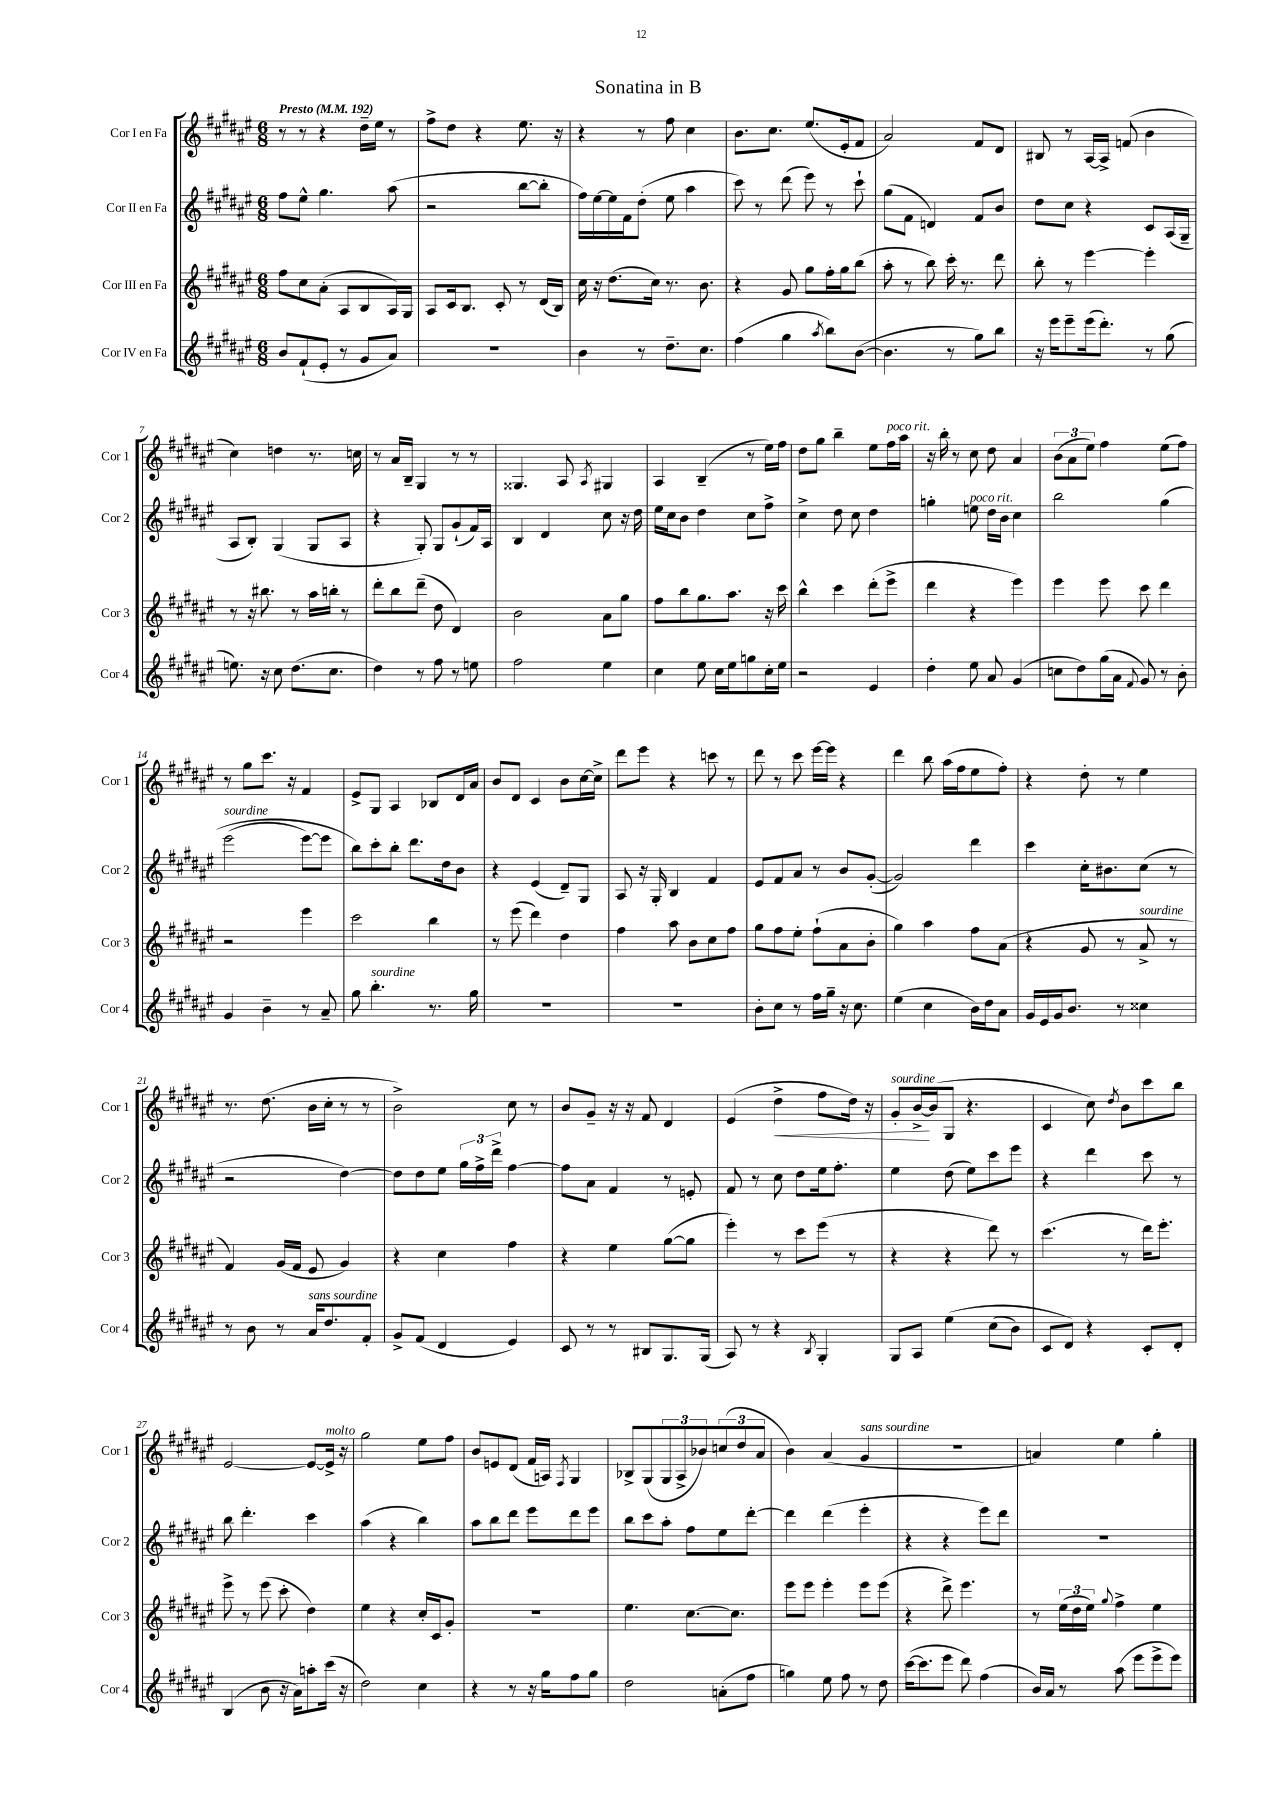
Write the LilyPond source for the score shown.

\header { title = "Sonatina in B" }
<<
\new StaffGroup <<
\new Staff = "s0" \with { instrumentName = "Cor I en Fa" shortInstrumentName = "Cor 1" } {
    \clef treble \key fis \major \numericTimeSignature \time 6/8 \tempo "Presto" 4 = 192
    r8 r8 r4 dis''16-- eis''16 r8 |
    fis''8-> dis''8 r4 eis''8. r16 |
    r4 r8 fis''8 cis''4 |
    b'8. cis''8. eis''8.( eis'16-. fis'8 |
    ais'2) fis'8 dis'8 |
    bis8 r8 ais16~ ais16-> f'8( b'4 |
    cis''4) d''4 r8. c''16 |
    r8 ais'16 b16-- gis4 r8 r8 |
    gisis4. ais8 \acciaccatura { ais8 } gis4 |
    ais4 b4--( r8 eis''16) fis''16 |
    dis''8 gis''8 b''4-- eis''8 fis''16^\markup { \italic "poco rit." } ais''16 |
    r16 b''16-. r8 cis''8 dis''8 ais'4 |
    \tuplet 3/2 { b'8( ais'8 eis''8) } fis''4 eis''8( fis''8) |
    r8 gis''8 cis'''8. r16 fis'4 |
    eis'8-> gis8 ais4 bes8 dis'16 ais'16 |
    b'8 dis'8 cis'4 b'8 cis''16~ cis''16-> |
    dis'''8 eis'''8 r4 c'''8 r8 |
    dis'''8 r8 cis'''8 eis'''16~ eis'''16 r4 |
    dis'''4 b''8 ais''16( fis''16 eis''8 fis''8-.) |
    r4 dis''8-. r8 eis''4 |
    r8. dis''8.( b'16 cis''16-. r8 r8 |
    b'2->) cis''8 r8 |
    b'8 gis'8-- r16 r16 fis'8 dis'4 |
    eis'4( dis''4->\< fis''8 dis''16) r16 |
    gis'8-.^\markup { \italic "sourdine" } b'16~->\! b'16( gis8 r4. |
    cis'4 cis''8) \acciaccatura { dis''8 } b'8 cis'''8 b''8 |
    eis'2~ eis'8~ eis'16->^\markup { \italic "molto" } r16 |
    gis''2 eis''8 fis''8 |
    b'8 e'8 dis'8( fis'16 a16) \acciaccatura { fis8 } gis4 |
    bes8-> gis8( \tuplet 3/2 { gis8 ais8-> bes'8) } \tuplet 3/2 { c''8( dis''8 ais'8 } |
    b'4) ais'4( gis'4^\markup { \italic "sans sourdine" } |
    R2. |
    a'4) eis''4 gis''4-. \bar "|." |
}
\new Staff = "s1" \with { instrumentName = "Cor II en Fa" shortInstrumentName = "Cor 2" } {
    \clef treble \key fis \major \numericTimeSignature \time 6/8
    fis''8 eis''8-^ gis''4. ais''8( |
    r2 b''8~ b''8-. |
    fis''16) eis''16~ eis''16 fis'16 dis''8-.( eis''8 ais''4 |
    cis'''8) r8 dis'''8( eis'''8) r8 cis'''8-! |
    gis''8( fis'8 d'4) fis'8 b'8 |
    dis''8 cis''8 r4 cis'8 ais16( gis16-- |
    ais8 b8-.) gis4( gis8 ais8 |
    r4 gis8-.) gis8 gis'8-!( fis'16) ais16 |
    b4 dis'4 cis''8 r16 dis''16 |
    eis''16 cis''16 b'8 dis''4 cis''8 fis''8-> |
    cis''4-> dis''8 cis''8 dis''4 |
    g''4-. e''8^\markup { \italic "poco rit." } dis''16 b'16 cis''4 |
    b''2 gis''4\( |
    eis'''2^\markup { \italic "sourdine" }( eis'''8~) eis'''8 |
    b''8\) cis'''8-. b''8-. dis'''8. dis''16 b'8 |
    r4 eis'4( dis'8--) gis8 |
    ais8 r16 gis16-. b4 fis'4 |
    eis'8 fis'8 ais'8 r8 b'8 gis'8~-.( |
    gis'2) dis'''4 |
    cis'''4 cis''16-. bis'8. cis''8( r8 |
    r2 dis''4~) |
    dis''8 dis''8 eis''8 \tuplet 3/2 { gis''16 fis''16-> dis'''16-> } fis''4~ |
    fis''8 ais'8 fis'4 r8 e'8-. |
    fis'8 r8 cis''8 dis''8 eis''16 fis''8.-. |
    eis''4 dis''8( eis''8) cis'''8 eis'''8 |
    r4 dis'''4 cis'''8 r8 |
    b''8 dis'''4.-. cis'''4 |
    ais''4( r4 b''4) |
    ais''8 b''8 dis'''8 eis'''8 dis'''8 eis'''8 |
    b''8 cis'''8 ais''8-. fis''8 eis''8 dis'''8~-. |
    dis'''4 dis'''4( eis'''4-. |
    r4 r4 eis'''8) dis'''8 |
    R2. \bar "|." |
}
\new Staff = "s2" \with { instrumentName = "Cor III en Fa" shortInstrumentName = "Cor 3" } {
    \clef treble \key fis \major \numericTimeSignature \time 6/8
    fis''8 cis''8 ais'8-.( ais8 b8 ais16) gis16 |
    ais8 cis'16 b8. cis'8-. r8 dis'16( b16) |
    cis''16 r16 dis''8.( cis''16) r8. b'8. |
    r4 gis'8 gis''8 fis''16-. gis''16 b''8( |
    ais''8-. r8 b''8) cis'''16-. r8. dis'''8 |
    b''8-. r8 eis'''4~ eis'''4-. |
    r8 r16 bis''8. r8 ais''16 b''16-. r8 |
    dis'''8-. b''8 dis'''8--( dis''8 dis'4) |
    b'2 ais'8 gis''8 |
    fis''8 b''8 gis''8. ais''8. r16 cis'''16 |
    b''4-^ cis'''4 dis'''8-.( eis'''8-> |
    dis'''4 r4 eis'''4) |
    eis'''4 eis'''8 cis'''8 dis'''4 |
    r2 eis'''4 |
    cis'''2 b''4 |
    r8 eis'''8( dis'''4) dis''4 |
    fis''4 ais''8 b'8 cis''8 fis''8 |
    gis''8 fis''8 eis''8-. fis''8-!( ais'8 b'8-. |
    gis''4) ais''4 fis''8 ais'8( |
    r4 gis'8 r8 ais'8->^\markup { \italic "sourdine" } r8 |
    fis'4) gis'16( fis'16 eis'8 gis'4) |
    r4 cis''4 fis''4 |
    r4 eis''4 gis''8~( gis''8 |
    eis'''4-.) r8 cis'''8 eis'''8( r8 |
    r4 r4 dis'''8) r8 |
    cis'''4.( r8 dis'''16) eis'''8.-. |
    eis'''8-> r8 eis'''8( cis'''8-. dis''4) |
    eis''4 r4 cis''16-. cis'16 gis'8-. |
    R2. |
    eis''4. cis''8.~ cis''8. |
    eis'''8 eis'''8 eis'''4-. eis'''8 eis'''8( |
    r4 dis'''8->) eis'''4. |
    r8 \tuplet 3/2 { eis''16( dis''16 eis''16) } \appoggiatura { gis''8 } fis''4-> eis''4 \bar "|." |
}
\new Staff = "s3" \with { instrumentName = "Cor IV en Fa" shortInstrumentName = "Cor 4" } {
    \clef treble \key fis \major \numericTimeSignature \time 6/8
    b'8 fis'8-!( eis'8-. r8 gis'8 ais'8) |
    r2. |
    b'4 r8 dis''8.-- cis''8. |
    fis''4( gis''4 \acciaccatura { ais''8 } b''8) b'8~( |
    b'4. r8 gis''8) b''8 |
    r16 eis'''16 eis'''8-- eis'''16( dis'''8.-.) r8 gis''8( |
    e''8.) r16 cis''8 dis''8.( cis''8. |
    dis''4) r8 fis''8 r8 e''8 |
    fis''2 eis''4 |
    cis''4 eis''8 cis''16 eis''16 g''8 cis''16-. eis''16 |
    r2 eis'4 |
    dis''4-. eis''8 ais'8 gis'4( |
    c''8 dis''8) gis''16( ais'16 \appoggiatura { fis'8 } gis'8) r8 b'8-. |
    gis'4 b'4-- r8 ais'8-- |
    gis''8 b''4.-.^\markup { \italic "sourdine" } r8. gis''16 |
    R2. |
    R2. |
    b'8-. cis''8 r8 fis''16 gis''16-- r16 cis''8. |
    eis''4( cis''4 b'16) dis''16 ais'8 |
    gis'16 eis'16 gis'16 b'8. r8 cisis''4 |
    r8 b'8 r8 ais'16^\markup { \italic "sans sourdine" } dis''8. fis'8-. |
    gis'8-> fis'8( dis'4 eis'4) |
    cis'8 r8 r8 bis8 gis8. gis16( |
    ais8) r8 r4 \acciaccatura { b8 } gis4-. |
    gis8 ais8 eis''4\( cis''8( b'8) |
    cis'8 dis'8\) r4 cis'8-. dis'8-. |
    b4( b'8 r16 ais'16) a''8-. cis'''16( r16 |
    dis''2) cis''4 |
    r4 r8 r16 gis''16 fis''8 gis''8 |
    dis''2 a'8-.( fis''8 |
    g''4) eis''8 fis''8 r8 dis''8 |
    cis'''16~( cis'''8. eis'''8 dis'''8) fis''4( |
    b'16) ais'16 r8 ais''8( eis'''8 eis'''8-> eis'''8) \bar "|." |
}
>>
>>
